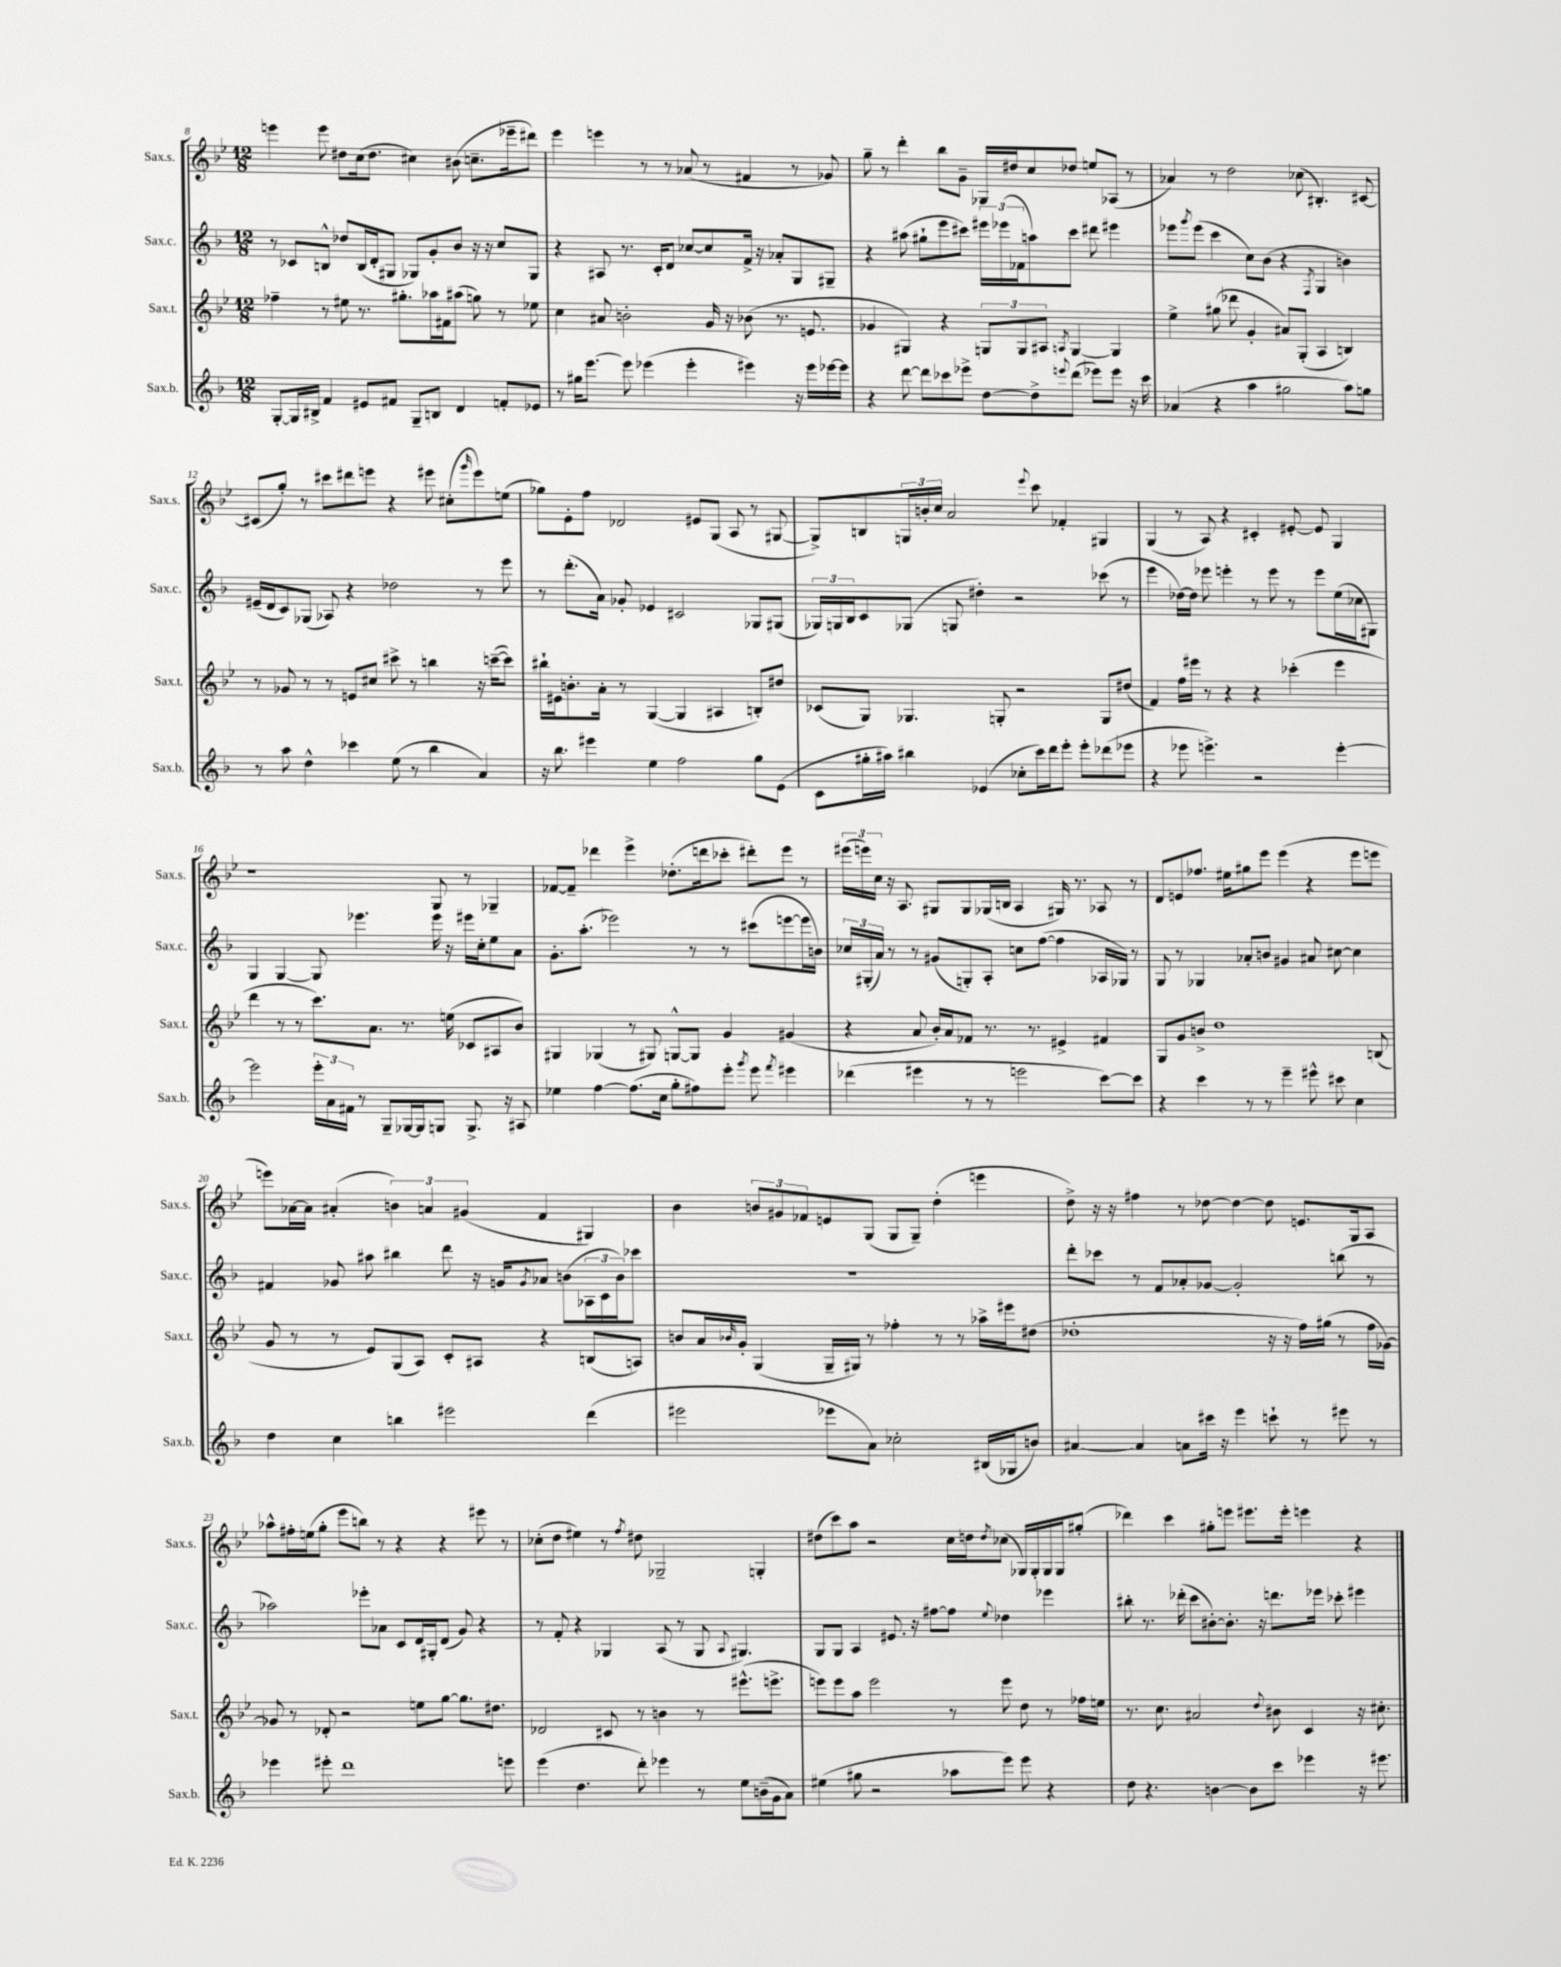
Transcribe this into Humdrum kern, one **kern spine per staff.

**kern	**kern	**kern	**kern
*staff4	*staff3	*staff2	*staff1
*clefG2	*clefG2	*clefG2	*clefG2
*k[b-]	*k[b-e-]	*k[b-]	*k[b-e-]
*M12/8	*M12/8	*M12/8	*M12/8
[8G'/L	4ff-~\	8r	4eee\
16G/]L	.	8c-/L	.
16B#^/JJ	.	.	.
4f/	8r	8B^^/J	8eee\
.	8ee#\	8dd-/L	8dd#\L
8e#/L	8.r	(16B/L	(16cc\k
.	.	16d'/J	8.dd#\J
8f#/J	.	8G#/J	.
.	8.gg#'\L	.	.
8G~/L	.	8G-/L)	4cc#\)
8B/J	16aa-\L	8g'/	.
.	16f#\J	.	.
4d/	(8aa#\J	8b-/J	(8b#\
.	8gg\)	16r	8.cc~\L
.	.	16r	.
8f'/L	8r	8cc/L	.
.	.	.	16eee-~\k
8e-/J	8ee-\	8G-/J	8ddd#\J)
=	=	=	=
8r	4cc\	4r	4eee-\
16gg#\LK	.	.	.
[8.eee\J	.	.	.
.	8a#/	8A#/	4eee\
8eee\]	2b'\	8.r	.
(4eee-\	.	.	8r
.	.	16c'/LK	.
.	.	8d/J	8r
4eee-'\	.	[8cc-/L	(8a-/
.	16g/	8cc-/]	8r
.	16r	.	.
4eee#\)	(8b-\	16f^/Jk	4f#/
.	.	16r	.
.	8.r	8a-'/L	.
16r	.	8G/	8r
16eee#\LL	8.e/	.	.
[16eee-\	.	8G#~/J	8g-/)
16eee-\]JJ	.	.	.
=	=	=	=
4r	4g-/	4r	8gg~\
.	.	.	8r
[8ddd\	4G#/)	(8aa#\	4ddd'\
8ddd\]L	.	8gg#`\L	.
8ccc-\	4r	8eee\	8bb-\L
8eee-^\J	.	8ccc#\J)	8g~\J
[8dd\L	12G/L	24eee#\LL	16G-/LL
.	.	(24eee-\	.
.	.	.	16dd#/J
.	12G/	24f-\J	.
8dd^\]	.	8aa\)	8cc/
.	12A#/J	.	.
8qqeee/	8qA/	.	.
(8ddd\J	[4G/	8ccc#\J	8dd-/J
8eee-\L)	.	8ddd#\	8ee/L
8eee-\J	4G/]	4eee#\	(8A-/J
16r	.	.	8r
16ccc-\	.	.	.
=	=	=	=
(4a-/	4ee-^\	8eee-\L	4a-/)
.	.	8qggg/	.
.	.	(8eee-\J	.
4r	(8gg#\	4ccc\	8r
.	8ddd-\	.	2dd\
4aa\	4g'/	8cc\L)	.
.	.	(8b-\J	.
2gg#\	8a#/L)	4r	.
.	(8G'/J	.	(8cc-\
.	.	8qF/	.
.	4A/	4G/	4.B#'/)
8aa\L)	4B/)	4b\)	.
8gg\J	.	.	[8c#/
=	=	=	=
8r	8r	(16e#~/LL	(8c#/]L
.	.	16d/J	.
8aa\	8g-/	8c/)	8gg'/J)
4dd^^\	8r	(8G-/J	8r
.	8r	8A-/)	8ccc#\L
4ccc-\	8e/L	4r	8ddd#\
.	8cc#/J	.	8eee\J
(8ee\	8ccc#^\	2dd-\	4r
8r	8r	.	.
4bb-\	4bb\	.	8eee#\
.	.	.	(8cc#'\L
.	.	.	16qqggg/
4a/)	16r	8r	8eee#\)
.	([16ccc~\LK	.	.
.	8ccc\]J)	8eee\	(8ee\J
=	=	=	=
16r	16bb#`\LL	8r	8gg-\L)
8.bb-\	16e#\J	.	.
.	8.b'\	(8.ddd'\L	8e-'\
4eee#\	.	.	8ff\J
.	16a'\Jk	16a\Jk)	.
.	8r	8g-'/	2d-/
4ee\	([4G/	4e-/	.
2ff\	4G/]	2c#/	.
.	.	.	8e#/L
.	4A#/	.	(8G/J
.	.	.	8A/
8gg\L	8B'/L)	8G-/L	8r
(8e\J	8dd#/J	(8G#/J	[8G#/
=	=	=	=
8c\L	(8c-/L	24G-/LL)	8G#^/]L)
.	.	24G/	.
.	.	24B-/J	.
16gg#'\L	8G/J)	8c/	8B/
16aa#\JJ)	.	.	.
4bb#\	4.G-/	(8G-/J	24G/L
.	.	.	24b'/
.	.	.	24cc/JJ
.	.	8G/	2a/
(4e-/	.	4dd#'\)	.
.	8G'/	.	.
8cc-'\L	2r	2r	.
.	.	.	8qqeee-/
16ccc\L)	.	.	8ccc\
16ddd\J	.	.	.
8eee'\J	.	.	4f-'/
8eee'\L	.	.	.
(8ddd-\	8G/L	(8ccc-\	4G#/
8eee-\J	(8dd#/J	8r	.
=	=	=	=
4r	4f/)	4eee\	(4G/
8eee-\	16ff\LL	[16dd-\LL)	8r
.	16eee#\JJ	16dd-\]JJ	.
4.eee^\)	8r	8eee-\	8A/)
.	4r	4eee'\	4r
2r	4r	8r	4c#'/
.	.	8eee\	.
.	(4ccc-'\	8r	[8e#'/
.	.	8eee\L	8e#/]
[4eee'\	4eee#\	(16ee\L	4G/
.	.	16cc-\J	.
.	.	8G#\J)	.
=	=	=	=
2eee\]	4ddd\	4G/	1r
.	8r	[4G/	.
.	8r	.	.
24eee'\LL	8.ccc\L)	8G/]	.
24a\	.	.	.
24f#\JJ	.	.	.
8r	.	4.eee-\	.
.	8.a\J	.	.
8G~/L	.	.	.
[16G-/L	8.r	.	.
16G-/]J	.	.	.
8G/J	.	16eee-\	8G/
.	(16ee\	16r	.
8.G^/	8c-/L	16eee#\LL	8r
.	.	16cc'\J	.
.	8A#/	8ee\	4G-~/
16r	.	.	.
8A#/	8b-/J)	8a\J	.
=	=	=	=
4ee-\	4G#/	8.g'\L	[8f-/L
.	.	.	8f-~/]J
.	.	(8.aa'\J	.
[4ff\	(4G-/	.	4ddd-\
.	.	2eee-\)	.
(8.ff\]L	8r	.	4eee-^\
.	8G#/)	.	.
16cc\Jk	.	.	.
8gg'\L	[8G^^/L	.	(8.dd-'\L
8ff#\)	8G/]J	8r	.
.	.	.	16ddd\k
8eee'\J	4g/	8r	8ccc-'\J
8qggg/	.	.	.
8eee\	.	(8ccc#\L	8ddd#'\L)
8qfff/	.	.	.
4eee#\	(4g#/	[8eee\	8eee-\J
.	.	16eee\]L	8r
.	.	16b\JJ)	.
=	=	=	=
(4ddd-\	4r	24cc-/LL	(24eee#\LL
.	.	(24G#'/	24eee\)
.	.	24a/JJ)	24cc\JJ
.	.	8r	16r
.	.	.	8.A/
4eee#\	8a/	8r	.
.	16b-'/LL)	(8g#/L	8G#/L
.	16a/J	.	.
8r	8f-/J	8G'/)	8G#/
8r	8.r	8A'/J	(16G-/L
.	.	.	16B/JJ
2eee\	.	8cc\L	4A/
.	8.r	.	.
.	.	([8ff\J	.
.	4e#^/	4ff\]	16G#/)
.	.	.	8.r
[8ccc\L)	4f#/	16A-/LL	8A-/
.	.	16G-/JJ)	.
8ccc\]J	.	8r	8r
=	=	=	=
4r	8G/L	8G/	8d/L
.	8g/	8r	8e/
4ccc\	8b^/J	4G-/	8.ff-/J
.	1dd	.	.
.	.	.	16ee#\LK
8r	.	8a-'/L	8gg#\
8r	.	8b/J	8eee-\J
4eee~\	.	4g#/	(4eee-\
8eee#^^\	.	8a#/	4r
8ccc#\	.	[8cc#\	.
4cc\	.	4cc#\]	8eee-\L
.	(8B/	.	8eee\J
=	=	=	=
4dd\	8g/	4f#/	8eee\L)
.	8r	.	[16a-\L
.	.	.	16a-\]JJ
4cc\	8r	8g-/	(4a#'/
.	8e-/L)	8aa#\	.
4bb\	(8G/	4bb#\	6b\)
.	8A/J)	.	.
.	.	.	6a/
2eee#\	8c'/L	8ddd\	.
.	.	.	(6g#/
.	8A#/J	16r	.
.	.	16g/LK	.
.	.	8qg/	.
.	4r	8a-/J	4f/
.	.	(8b\L	.
(4ddd\	(8B/L	24A-\L	4G#/)
.	.	24c\	.
.	.	24b\J)	.
.	8A/J)	8ccc-\J	.
=	=	=	=
2eee#\	8b/L	1.r	4b-\
.	16a/L	.	.
.	16qqb-/	.	.
.	16g'/JJ	.	.
.	(4G/	.	12b/L
.	.	.	12g#/
.	.	.	12f-/
8eee-\L	16G~/LL	.	8e/
.	16G#/JJ)	.	.
8a\J)	8r	.	(8G/J
2cc-'\	4ff-'\	.	8G/L
.	.	.	8G~/J)
.	8r	.	(4dd'\
.	8r	.	.
(16B#/LL	16aa-^\LL	.	4eee\
16G-/J	16eee#\J	.	.
8b/J)	(8dd#\J	.	.
=	=	=	=
[4a#/	1dd-'	8ddd'\L	8dd^\)
.	.	8ccc-\J	16r
.	.	.	16r
4a#/]	.	8r	4ff#\
.	.	8f/L	.
8a\L	.	8a-'/	8r
16ccc#\Jk	.	[8g-/J	[8dd-\
16r	.	.	.
4eee\	.	2g-'/]	4dd-\_
8ccc`\	16r	.	8dd-\]
.	16r	.	.
8r	16ff\LL)	.	8.e/L
.	(16gg#\JJ	.	.
8eee#\	8r	(8bb\	.
.	.	.	16G/k
8r	16ff\LL	8r	8A/J
.	[16g-\JJ)	.	.
=	=	=	=
4eee-\	8g-/]	2aa-\)	8aa-^^\L
.	8r	.	16ff#'\L
.	.	.	(16ee\J
8eee#'\	8d-'/	.	8gg'\J
1ddd	2r	.	8eee-\L
.	.	8eee-'\L	8bb\J)
.	.	8a-\J	8r
.	.	8c/L	4r
.	8ee\L	16d/L	.
.	.	16G#'/J	.
.	[8gg\J	(8d/J	4r
.	8.gg\]L	8g/)	.
.	.	4r	8eee#\
.	8.dd#\J	.	.
8eee\	.	.	8r
=	=	=	=
(4eee\	2d-/	8r	(8cc-'\L
.	.	8f'/	8dd\J
4.dd\	.	4r	4ee#\)
.	8c#/	4G-/	8r
.	.	.	8qff/
8ddd'\)	8r	.	8dd#\
4eee-\	4b\	(8A/	2G-~/
.	.	8r	.
8r	8r	8G-/	.
.	.	8qqA/	.
8ee\L	(8.eee#^^\L	4.G#/)	.
(16b~\L	.	.	4G'/
16g\J	8.eee^\J	.	.
8a\J)	.	.	.
=	=	=	=
(4ee#\	8eee\L)	8G/L	(8dd#\L
.	8eee\	8G/J	8ccc\)
8gg#\	8aa\J	4A/	8aa\J
2r	2eee\	.	2r
.	.	8.e#/	.
.	.	16r	.
.	.	[8ff#\L	.
8aa-\L	8r	8ff#\]J	16cc\LL
.	.	.	16dd\J
.	.	8qqee/	8qdd/
8eee\J)	8eee\	4dd-\	(8cc-\J
8eee\	8dd\	.	16G-/LL)
.	.	.	16G-'/
4r	8r	4eee-\	16G-/
.	.	.	16G-/J
.	16ff-\LL	.	(8gg#'/J
.	16ee\JJ	.	.
=	=	=	=
8dd\	8.r	8bb#'\	4ddd-\)
4.r	.	8.r	.
.	8.cc\	.	.
.	.	.	4ccc\
.	.	(16ddd-'\	.
.	2a#/	8ccc\L	.
[4b\	.	[8b#'\)	8gg#'\L
.	.	8.b#'\]J	8eee\J
8b\]L	.	.	8.eee#\L
.	.	16r	.
.	8qqdd/	.	.
8ccc\J	8b#\	8.ddd\L	.
.	.	.	16eee#'\Jk
4eee-\	4c/	.	4eee\
.	.	16eee-\Jk	.
.	.	8ccc-'\	.
16r	16r	4eee#\	4r
8.eee#\	8.cc#'\	.	.
==	==	==	==
*-	*-	*-	*-
